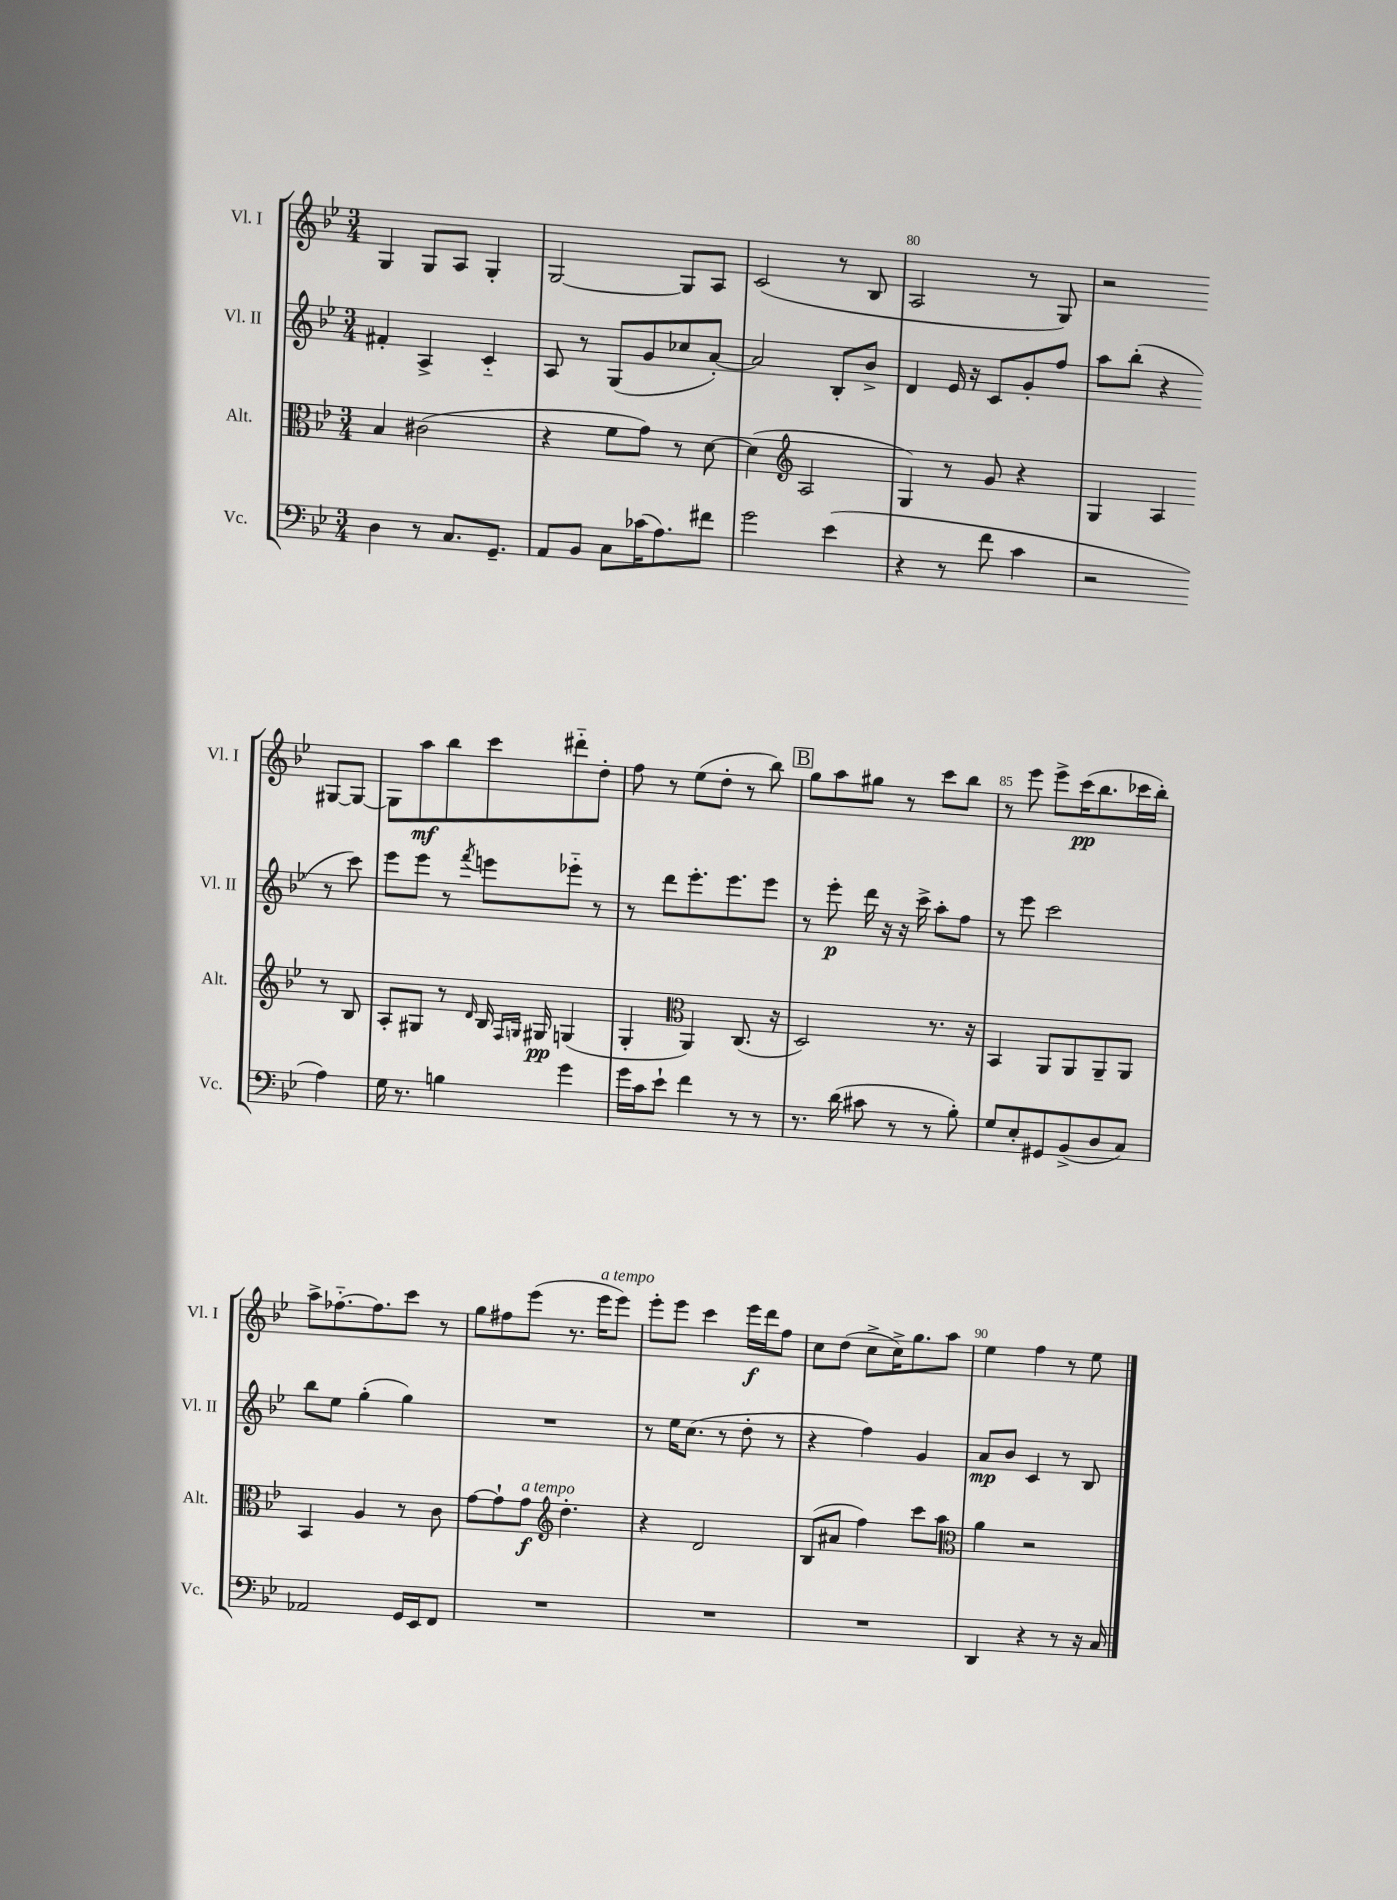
<<
\new StaffGroup <<
\new Staff = "s0" \with { instrumentName = "Vl. I" shortInstrumentName = "Vl. I" } {
    \clef treble \key bes \major \numericTimeSignature \time 3/4
    g4 g8 a8 g4-. |
    g2~ g8 a8 |
    c'2( r8 bes8 |
    a2 r8 g8) |
    r2 gis8~ gis8~ |
    gis8 a''8\mf bes''8 c'''8 dis'''8-_ d''8-. |
    f''8 r8 ees''8( d''8-. r8 bes''8) |
    \mark \markup { \box "B" } g''8 a''8 gis''8 r8 c'''8 bes''8 |
    r8 ees'''8 ees'''8-> c'''16\pp( bes''8. ces'''16 bes''16-.) |
    a''8-> fes''8.~-_ fes''8. c'''8 r8 |
    g''8 fis''8 ees'''8( r8. ees'''16^\markup { \italic "a tempo" } ees'''8) |
    ees'''8-. ees'''8 c'''4 ees'''16\f d'''16 f''8 |
    c''8 d''8( c''8-> c''16->) g''8. a''8 |
    ees''4 f''4 r8 ees''8 \bar "|." |
}
\new Staff = "s1" \with { instrumentName = "Vl. II" shortInstrumentName = "Vl. II" } {
    \clef treble \key bes \major \numericTimeSignature \time 3/4
    fis'4-. a4-> c'4-_ |
    a8 r8 g8( g'8 ces''8 a'8~-.) |
    a'2 bes8-. bes'8-> |
    d'4 ees'16 r16 c'8 g'8-. f''8 |
    a''8 bes''8-.( r4 r8 c'''8) |
    ees'''8 ees'''8 r8 \acciaccatura { f'''8 } e'''8 ees'''8-_ r8 |
    r8 d'''8 ees'''8.-. ees'''8. ees'''8 |
    \mark \markup { \box "B" } r8 ees'''8-.\p d'''16 r16 r16 c'''16-> a''8-. f''8 |
    r8 ees'''8 c'''2 |
    bes''8 ees''8 g''4-.( g''4) |
    R2. |
    r8 ees''16 c''8.( r8 d''8-. r8 |
    r4 f''4) g'4 |
    a'8\mp bes'8 c'4 r8 bes8 \bar "|." |
}
\new Staff = "s2" \with { instrumentName = "Alt." shortInstrumentName = "Alt." } {
    \clef alto \key bes \major \numericTimeSignature \time 3/4
    bes4 cis'2( |
    r4 f'8 g'8) r8 d'8~ |
    d'4( \clef treble a2 |
    g4) r8 g'8 r4 |
    g4 a4 r8 bes8 |
    a8-. gis8 r8 \grace { d'16 } bes16 \grace { f16 g16 } gis16\pp g4( |
    g4-. \clef alto a,4) c8.( r16 |
    \mark \markup { \box "B" } d2) r8. r16 |
    bes,4 a,8 a,8 a,8-- a,8 |
    bes,4 a4 r8 c'8 |
    g'8~ g'8-! g'8\f^\markup { \italic "a tempo" } \clef treble d''4.-. |
    r4 d'2 |
    bes8( ais'8 f''4) c'''8 a''8 |
    \clef alto a'4 r2 \bar "|." |
}
\new Staff = "s3" \with { instrumentName = "Vc." shortInstrumentName = "Vc." } {
    \clef bass \key bes \major \numericTimeSignature \time 3/4
    d4 r8 c8. g,8.-- |
    a,8 bes,8 c8 ces'16( a8.) fis'8 |
    g'2 ees'4( |
    r4 r8 f'8 c'4 |
    r2 a4) |
    g16 r8. b4 g'4 |
    g'16 c'16 ees'8-! f'4 r8 r8 |
    \mark \markup { \box "B" } r8. d'16( cis'8 r8 r8 bes8-.) |
    g8 ees8-. gis,8 bes,8->( d8 c8) |
    aes,2 g,16 ees,16 f,8 |
    R2. |
    R2. |
    R2. |
    d,4 r4 r8 r16 c16 \bar "|." |
}
>>
>>
\layout { \context { \Score currentBarNumber = #77 \override BarNumber.break-visibility = ##(#f #t #t) barNumberVisibility = #(every-nth-bar-number-visible 5) } }
